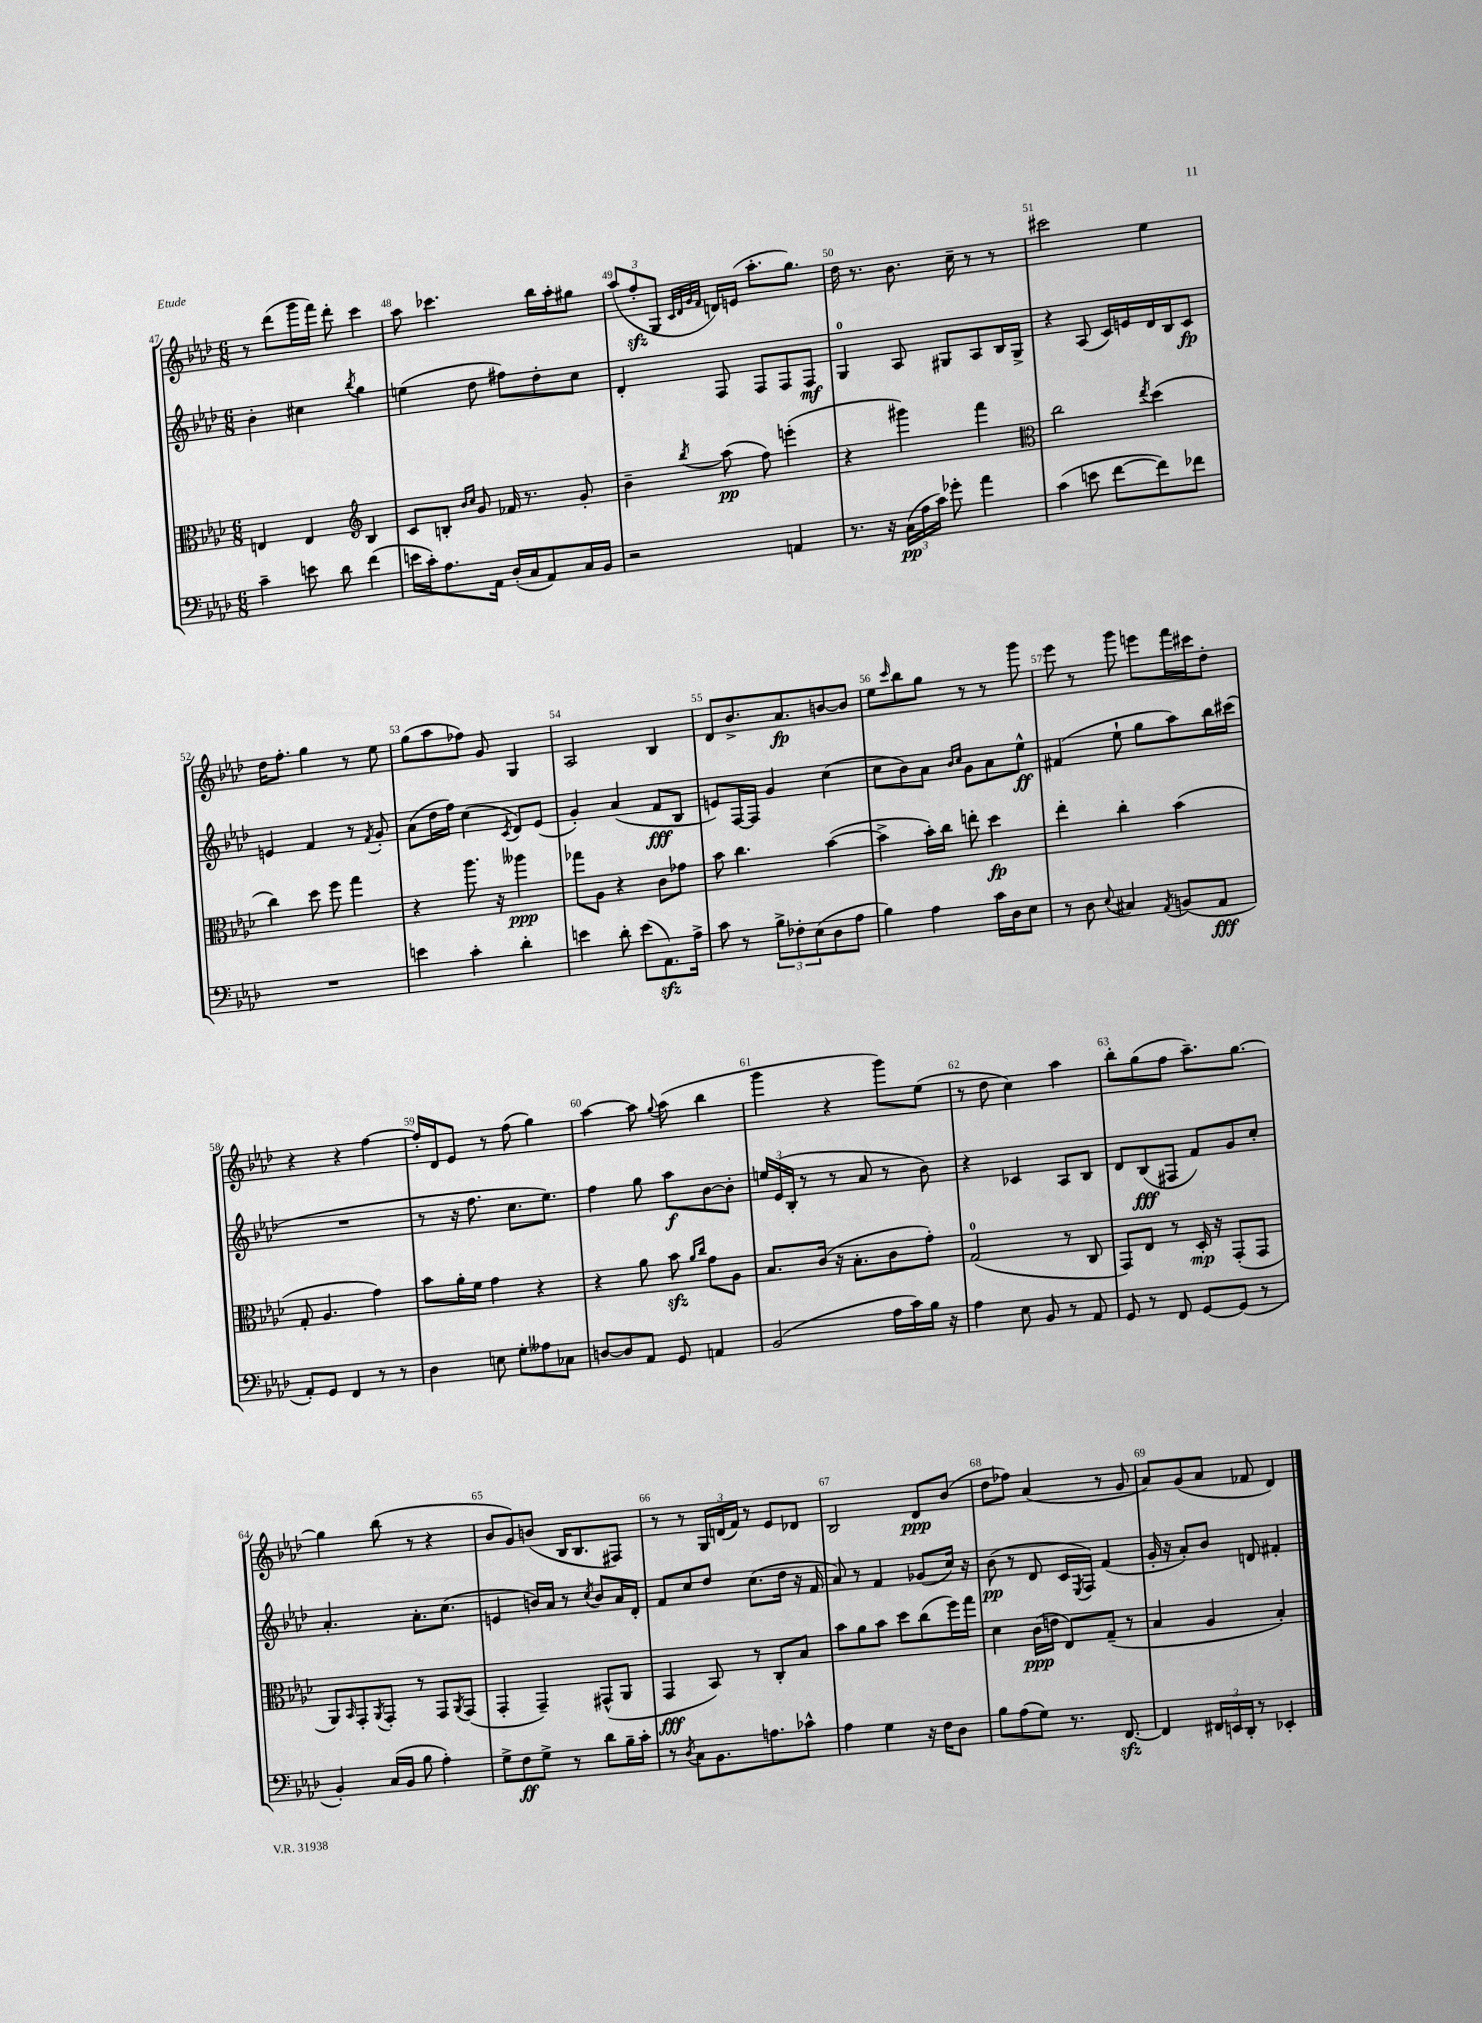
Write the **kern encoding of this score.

**kern	**kern	**kern	**kern
*staff4	*staff3	*staff2	*staff1
*clefF4	*clefC3	*clefG2	*clefG2
*k[b-e-a-d-]	*k[b-e-a-d-]	*k[b-e-a-d-]	*k[b-e-a-d-]
*M6/8	*M6/8	*M6/8	*M6/8
4c~	4E	4b-'	8r
.	.	.	(8ddd-
8e	4E	4cc#	16ggg
.	.	.	16fff)
8d-	.	.	8ddd-'
*	*clefG2	*	*
.	.	8qbb-	.
(4f	4B-	4gg	4ccc
=	=	=	=
16e	8c	(4ee	8aa-
16c')	.	.	.
8.A-	8B'	.	4.ccc-
.	16qqb-	.	.
.	16qqcc	.	.
.	8g	8dd-	.
16AA-	.	.	.
(16D-'	16f-	8ff#)	.
16C	8.r	.	.
8AA-)	.	8dd-'	16bb-
.	.	.	16aa-'
16C	8g'	8cc	8gg#
16BB-	.	.	.
=	=	=	=
2r	4b-~	4d-'	(12aa-
.	.	.	12ff'
.	.	.	12G
.	.	.	32qqc
.	.	.	32qqd-
.	.	.	32qqg
.	8qbb-	.	32qqf
.	(8aa-	8F	16d)
.	.	.	(16e
.	8ff)	8F	8.aa-'
4AA	(4eee'	8F	.
.	.	.	8.gg)
.	.	8F	.
=	=	=	=
8.r	4r	4G	16dd-
.	.	.	8.r
16r	.	.	.
(24C	4ggg#)	8A-	8.b-
24A-	.	.	.
24c)	.	.	.
8g-'	.	8G#	.
.	.	.	16cc~
4a-	4fff	8A-	8r
.	.	16B-	8r
.	.	16G#^	.
=	=	=	=
*	*clefC3	*	*
(4c	2cc	4r	2ccc#
8e	.	(8A-	.
[8f	.	16c)	.
.	.	16e	.
.	8qee-	.	.
8f])	(4dd-	16d-	4ee-
.	.	16B-	.
8f-	.	8c	.
=	=	=	=
2.r	4cc)	4e	16dd-
.	.	.	8.ff'
.	8dd-	4f	4gg
.	8ff	.	.
.	4gg	8r	8r
.	.	8qf	.
.	.	8g'	8ee-
=	=	=	=
4e	4r	(8a-	(8gg
.	.	16dd-	8aa-
.	.	16ff)	.
4c'	8.aa-	(4cc	8ff-)
.	.	.	8g
.	16r	.	.
.	.	8qc	.
4d-'	4aa--	8d-)	4G
.	.	(8e-	.
=	=	=	=
4e	8gg-	4g')	2A-
.	8A-	.	.
8d-'	4r	(4a-	.
(8e	.	.	.
8.AA-)	8c	8f	4B-
.	8g-	8B-	.
16A-^	.	.	.
=	=	=	=
8c	8b-	8e)	8d-
8r	4.cc	[16F	8.b-^
.	.	16F]	.
12B-^	.	4g	.
.	.	.	8.a-
12F-'	.	.	.
(12E-	.	.	.
8D-	([4b-	(4cc	[8b
8A-	.	.	8b]
=	=	=	=
4B-)	4b-^]	8cc	8ee-
.	.	.	16qqccc
.	.	8b-)	8bb-
4A-	16b-')	8a-	8gg
.	16cc	.	.
.	.	16qqb-	.
.	.	16qqcc	.
.	8ee'	8g	8r
16c	4dd-	8a-	8r
16D-	.	.	.
8E-	.	8ee-^^	8ggg
=	=	=	=
8r	4ee-'	(4f#	8eee-
8D-	.	.	8r
8qqE-	.	.	.
4C#	4cc'	8ee-`	8ggg
.	.	8gg	8eee
8qAA-	.	.	.
(8BB	(4b-	8aa-)	16fff
.	.	.	16ccc#
8AA-	.	16bb-	8dd-'
.	.	(16ccc#	.
=	=	=	=
8AA-')	8G'	2.r	4r
8GG	4.A-	.	.
4FF	.	.	4r
8r	4g)	.	[4ff
8r	.	.	.
=	=	=	=
4D-	8b-	8r	16ff']
.	.	.	16d-
.	16a-'	16r	8e-
.	16f	8.ff	.
8E	4g	.	8r
8G'	.	8.cc	(8ff
8A--	4r	.	4gg)
.	.	8.ee-)	.
8C-	.	.	.
=	=	=	=
[8D	4r	4ff	[4aa-
8D]	.	.	.
8AA-	8a-	8gg	8aa-]
.	.	.	8qqgg
8GG	8b-	8aa-	(8aa-
.	16qqa-	.	.
.	16qqcc	.	.
4AA	8g	[8b-	4bb-
.	8A-	8b-']	.
=	=	=	=
(2BB-	8.B-	24ee	4ggg
.	.	(24e-	.
.	.	24B-'	.
.	.	8r	.
.	(16c	.	.
.	16r	8r	4r
.	8.B-'	.	.
.	.	8a-	.
16A-	8c	8r	8ggg)
16c)	.	.	.
16B-	8g')	8b-)	(8ee-
16r	.	.	.
=	=	=	=
4A-	(2G	4r	8r
.	.	.	8dd-
8E-	.	4c-	4cc)
8BB-	.	.	.
8r	8r	8A-	4aa-
8AA-	8C	8B-	.
=	=	=	=
8GG	8GG)	8d-	8bb-'
8r	8E-	(8B-	(8gg
8FF	8r	8F#	8ff
[8GG	16D-'	8f)	8.aa-~)
.	16r	.	.
(8GG]	(8GG'	8g	.
.	.	.	[8.gg
8r	8GG	8cc'	.
=	=	=	=
4BB-')	8AA-)	4.a-'	4gg]
.	16qqBB-	.	.
.	8GG'	.	.
.	8qAA-	.	.
(16C	8GG'	.	(8bb-
16BB-	.	.	.
8B-	8r	8.a-'	8r
4A-')	8GG	.	4r
.	.	(8.cc	.
.	8qAA-	.	.
.	(8GG	.	.
=	=	=	=
8G^	4GG'	4e	8b-
8F	.	.	8g)
8G^	4GG~)	16b)	(8b
.	.	16a-	.
8r	.	8r	16B-
.	.	.	8.B-
.	.	8qcc	.
8d-	(8GG#^^	8b	.
16B-~	8AA-	16a-	8F#)
16c'	.	16d-'	.
=	=	=	=
8r	4GG	8f	8r
8qD-	.	.	.
8C	.	8cc	8r
8.BB-	8BB-)	8dd-	24G
.	.	.	(24d
.	.	.	24f)
.	8r	(8.cc	8r
8.A	.	.	.
.	8C'	.	8e-
.	.	16dd-	.
8c-^^	8B-	16r	8d-
.	.	16f	.
=	=	=	=
4A-	8b-	8a-)	2B-
.	8a-	8r	.
4G	8b-	4f	.
.	8dd-	.	.
16r	(8cc	(8g-	8d-
16F	.	.	.
8D-	16ff)	16cc)	(8b-
.	16gg	16r	.
=	=	=	=
8B-	4d-	(8b-	8dd-
(8A-	.	8r	8ff-)
8G)	(16c	8d-	(4a-
.	16e	.	.
8.r	8E-)	16c	.
.	.	8qE-	.
.	.	16F)	.
.	(8G~	(4f	8r
[8.FF	.	.	.
.	8r	.	8g
=	=	=	=
4FF]	4B-	16g'	8a-)
.	.	16r	.
.	.	8a-')	(8g
24FF#	4A-	8b-	8a-
24EE	.	.	.
24DD-'	.	.	.
8r	.	8d	8f-
4EE-'	4B-')	4f#'	4d-)
==	==	==	==
*-	*-	*-	*-
